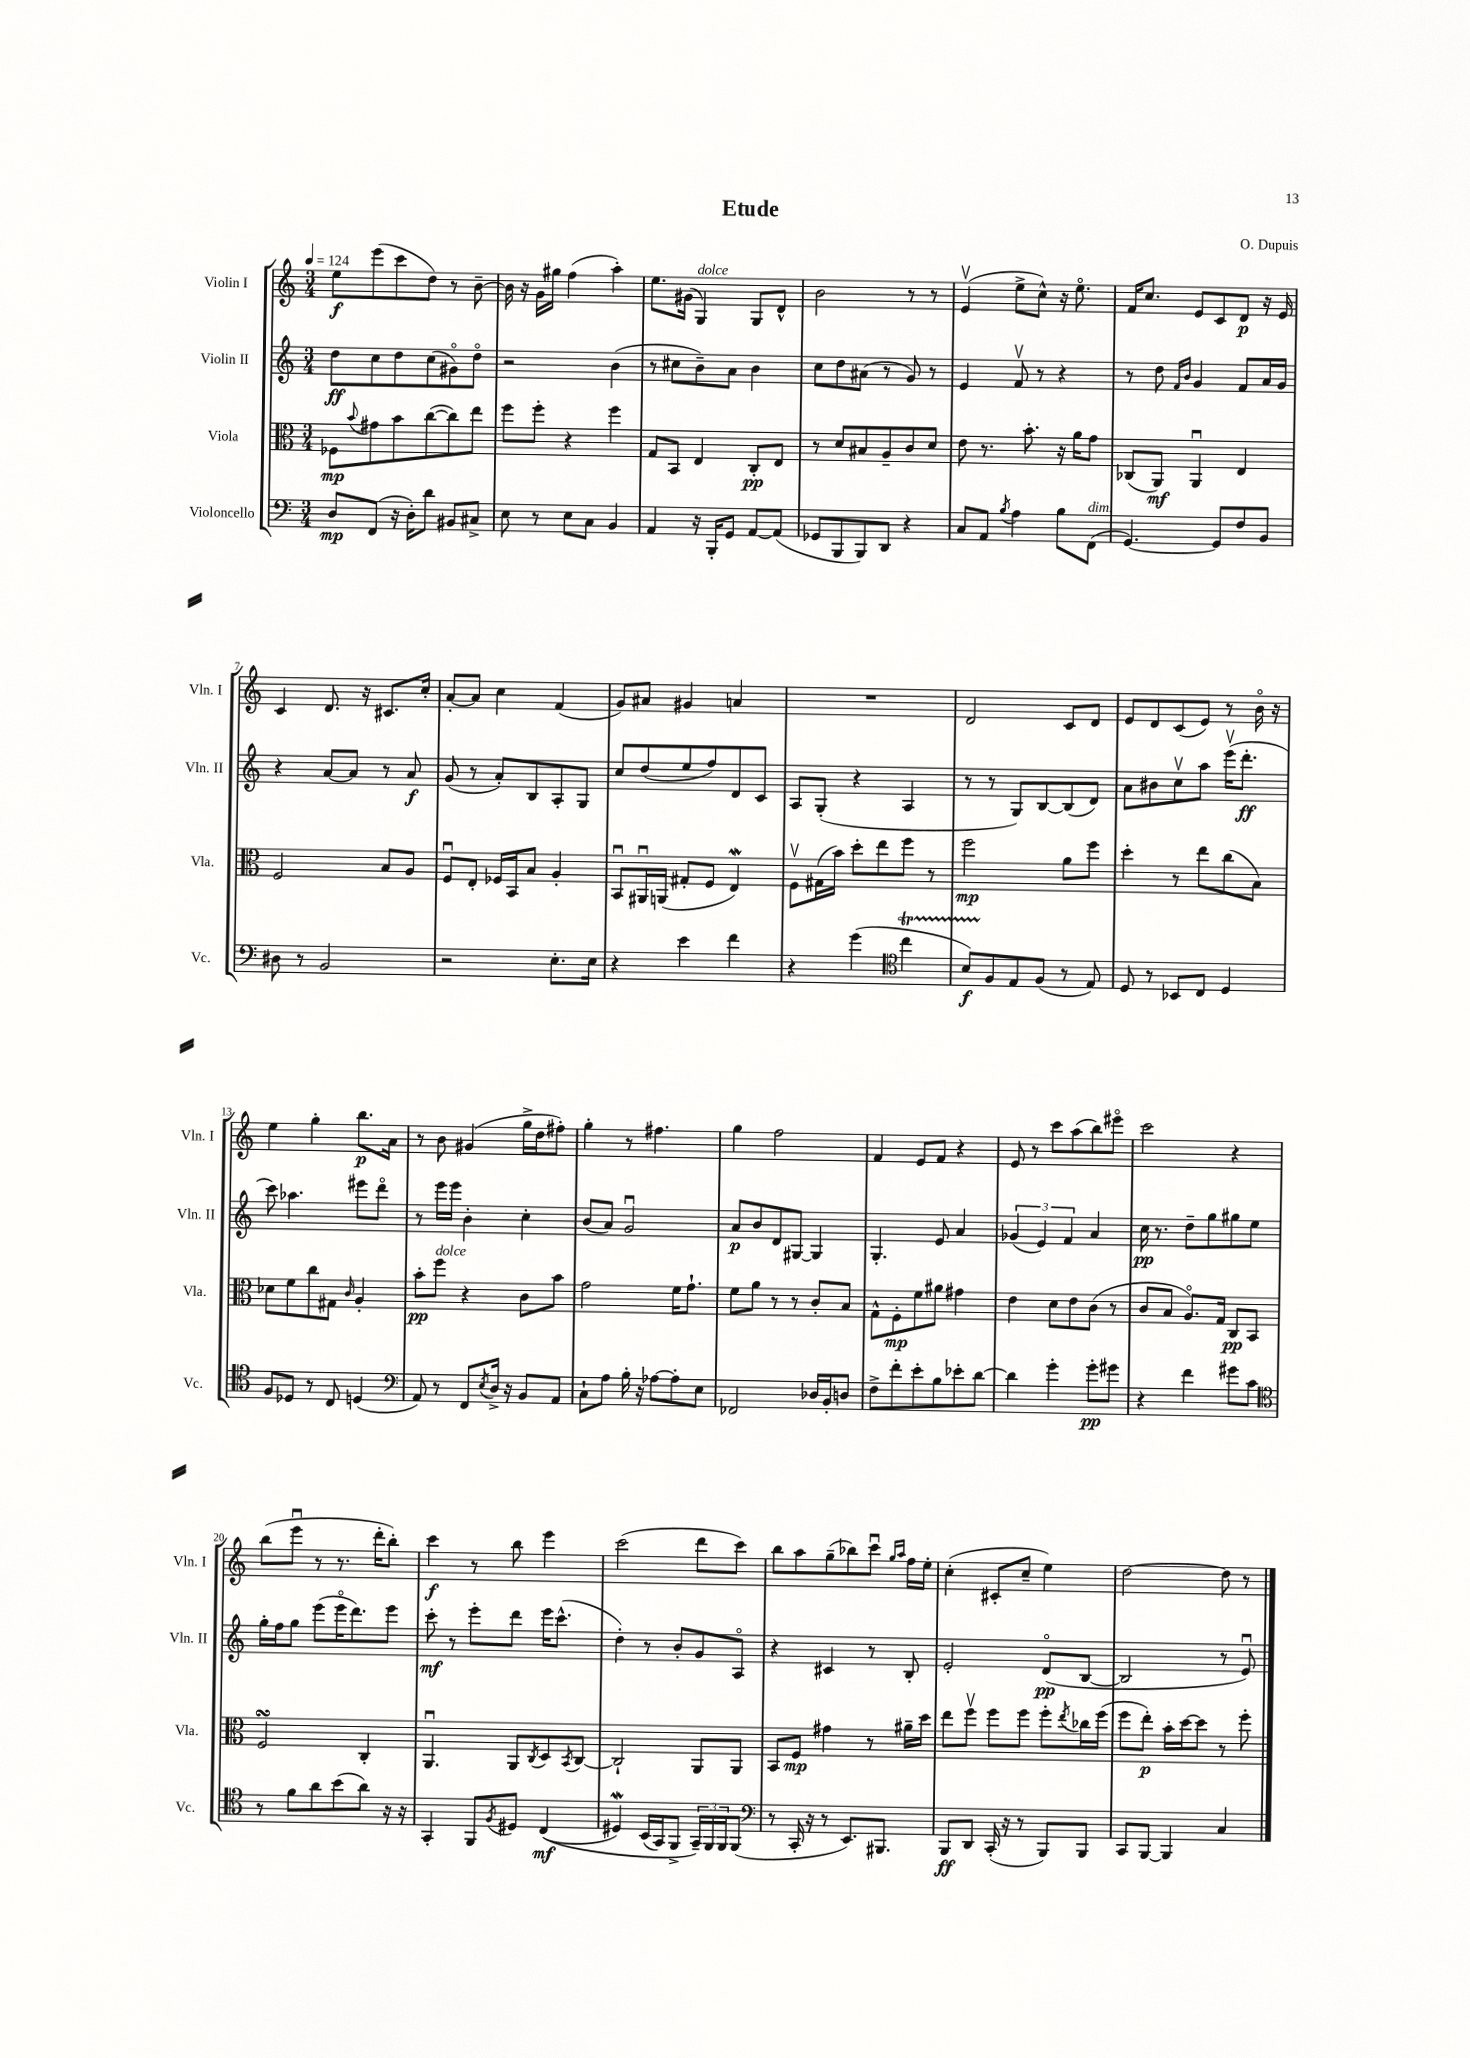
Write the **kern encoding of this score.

**kern	**dynam	**kern	**dynam	**kern	**dynam	**kern	**dynam
*part4	*part4	*part3	*part3	*part2	*part2	*part1	*part1
*staff4	*staff4	*staff3	*staff3	*staff2	*staff2	*staff1	*staff1
*I"Violoncello	*	*I"Viola	*	*I"Violin II	*	*I"Violin I	*
*I'Vc.	*	*I'Vla.	*	*I'Vln. II	*	*I'Vln. I	*
*clefF4	*	*clefC3	*	*clefG2	*	*clefG2	*
*k[]	*	*k[]	*	*k[]	*	*k[]	*
*M3/4	*	*M3/4	*	*M3/4	*	*M3/4	*
*MM124	*	*MM124	*	*MM124	*	*MM124	*
=1	=1	=1	=1	=1	=1	=1	=1
8D/L	mp	8F-X\L	mp	8dd\L	ff	8ee\L	f
.	.	8qqb/	.	.	.	.	.
(8FF/J	.	8g#X\	.	8cc\	.	(8eee\	.
16r	.	8b\	.	8dd\	.	8ccc\	.
16D'\KL)	.	.	.	.	.	.	.
8d\J	.	([8cc\	.	(8cc\	.	8dd\J)	.
8BB#X/L	.	8cc\])	.	8g#X\)	.	8r	.
8C#X^/J	.	8ee\J	.	8dd\J	.	[8b~\	.
=2	=2	=2	=2	=2	=2	=2	=2
8E\	.	8ff\L	.	2r	.	16b\]	.
.	.	.	.	.	.	16r	.
8r	.	8ff'\J	.	.	.	16g\LL	.
.	.	.	.	.	.	16gg#X\JJ	.
8E\L	.	4r	.	.	.	(4ff\	.
8C\J	.	.	.	.	.	.	.
4BB/	.	4ff\	.	(4b\	.	4aa'\)	.
=3	=3	=3	=3	=3	=3	=3	=3
4AA/	.	8G/L	.	8r	.	8.ee\L	.
.	.	8BB/J	.	8cc#X\L	.	.	.
.	.	.	.	.	.	(16g#X\Jk	.
!	!	!	!	!	!	!LO:TX:a:i:t=dolce	!
16r	.	4E/	.	8b~\)	.	4G/)	.
16BBB'/KL	.	.	.	.	.	.	.
8GG/J	.	.	.	8a\J	.	.	.
[8AA/L	.	8C'/L	pp	4b\	.	8G/L	.
(8AA/J]	.	8E/J	.	.	.	8d^^/J	.
=4	=4	=4	=4	=4	=4	=4	=4
8GG-X/L	.	8r	.	8cc\L	.	2b\	.
8BBB/	.	8d/L	.	8dd\	.	.	.
8BBB/)	.	8B#X/	.	(8a#X\J	.	.	.
8DD/J	.	8A~/	.	8r	.	.	.
4r	.	8c/	.	8g/)	.	8r	.
.	.	8d/J	.	8r	.	8r	.
=5	=5	=5	=5	=5	=5	=5	=5
8C/L	.	8e\	.	4e/	.	(4ev/	.
8AA/J	.	8.r	.	.	.	.	.
8qB/	.	.	.	.	.	.	.
4A\	.	.	.	8fv/	.	8ee^\L	.
.	.	8.b'\	.	.	.	.	.
.	.	.	.	8r	.	8cc^^\J)	.
8B\L	.	16r	.	4r	.	16r	.
.	.	16a\KL	.	.	.	8.ee\	.
!LO:TX:a:i:t=dim.	!	!	!	!	!	!	!
(8FF\J	.	8g\J	.	.	.	.	.
=6	=6	=6	=6	=6	=6	=6	=6
[4.GG/)	.	(8C-X/L	.	8r	.	16f/KL	.
.	.	.	.	.	.	8.cc/J	.
.	.	8AA/J)	mf	8dd\	.	.	.
.	.	.	.	16qqf/LL	.	.	.
.	.	.	.	16qqb/JJ	.	.	.
.	.	4AAu/	.	4g/	.	8e/L	.
8GG/L]	.	.	.	.	.	8c/	.
8F/	.	4E/	.	8f/L	.	8d/J	p
8BB/J	.	.	.	16a/L	.	16r	.
.	.	.	.	16g/JJ	.	16e/	.
!!LO:LB:g=z
=7	=7	=7	=7	=7	=7	=7	=7
8D#X\	.	2F/	.	4r	.	4c/	.
8r	.	.	.	.	.	.	.
2BB/	.	.	.	[8a/L	.	8.d/	.
.	.	.	.	8a/J]	.	.	.
.	.	.	.	.	.	16r	.
.	.	8B/L	.	8r	.	8.c#X/L	.
.	.	8A/J	.	8a/	f	.	.
.	.	.	.	.	.	16cc'/Jk	.
=8	=8	=8	=8	=8	=8	=8	=8
2r	.	8Fu/L	.	(8g/	.	[8a'/L	.
.	.	8E'/J	.	8r	.	8a/J]	.
.	.	16F-X/LL	.	8a'/L)	.	4cc\	.
.	.	16BB/J	.	.	.	.	.
.	.	8B/J	.	8B/	.	.	.
8.E'\L	.	4A'/	.	8A'/	.	(4f/	.
.	.	.	.	8G/J	.	.	.
16E\Jk	.	.	.	.	.	.	.
=9	=9	=9	=9	=9	=9	=9	=9
4r	.	8BBu/L	.	8cc/L	.	8g/L)	.
.	.	16AA#Xu/L	.	(8dd/	.	8a#X/J	.
.	.	(16AAn/JJ	.	.	.	.	.
4e\	.	8G#X'/L	.	8ee/	.	4g#X/	.
.	.	8F/J	.	8ff/)	.	.	.
4f\	.	4EW/)	.	8d/	.	4an/	.
.	.	.	.	8c/J	.	.	.
=10	=10	=10	=10	=10	=10	=10	=10
4r	.	8Fv\L	.	8A/L	.	2.r	.
.	.	(16G#X\L	.	(8G'/J	.	.	.
.	.	16b\JJ)	.	.	.	.	.
(4g\	.	8dd'\L	.	4r	.	.	.
.	.	8ee\	.	.	.	.	.
*clefC4	*	*	*	*	*	*	*
4ccT\	.	8ff\J	.	4A/	.	.	.
.	.	8r	.	.	.	.	.
=11	=11	=11	=11	=11	=11	=11	=11
8BTTT/L)	f	2ff\	mp	8r	.	2d/	.
8F/	.	.	.	8r	.	.	.
8E/	.	.	.	8G/L)	.	.	.
(8F/J	.	.	.	[8B/	.	.	.
8r	.	8a\L	.	(8B/]	.	8c/L	.
8E/)	.	8ff\J	.	8d/J)	.	8d/J	.
=12	=12	=12	=12	=12	=12	=12	=12
8D/	.	4dd'\	.	8a\L	.	8e/L	.
8r	.	.	.	8b#X\	.	8d/	.
8BB-X/L	.	8r	.	8ccv\	.	(8c/	.
8C/J	.	8ee\L	.	8aa\J	.	8e/J)	.
4D/	.	(8cc\	.	(16eeev\KL	.	8r	.
.	.	.	.	8.ddd'\J	ff	.	.
.	.	8B\J)	.	.	.	16b\	.
.	.	.	.	.	.	16r	.
!!LO:LB:g=z
=13	=13	=13	=13	=13	=13	=13	=13
8F/L	.	8d-X\L	.	8ccc\)	.	4ee\	.
8D-X/J	.	8f\	.	4.aa-X\	.	.	.
8r	.	8cc\	.	.	.	4gg'\	.
8C/	.	8G#X\J	.	.	.	.	.
.	.	16qqc/	.	.	.	.	.
(4Dn/	.	4A'/	.	8eee#X\L	.	8.bb\L	p
.	.	.	.	8ddd\J	.	.	.
.	.	.	.	.	.	16a\Jk	.
=14	=14	=14	=14	=14	=14	=14	=14
*clefF4	*	*	*	*	*	*	*
8AA/)	.	8b'\L	pp	8r	.	8r	.
!	!	!LO:TX:a:i:t=dolce	!	!	!	!	!
8r	.	8ff\J	.	16eee\LL	.	8b\	.
.	.	.	.	16eee\JJ	.	.	.
8FF/L	.	4r	.	4b'\	.	(4g#X/	.
8qE/	.	.	.	.	.	.	.
16D^/Jk	.	.	.	.	.	.	.
16r	.	.	.	.	.	.	.
8BB/L	.	8c\L	.	4cc'\	.	16gg^\LL	.
.	.	.	.	.	.	16dd\J	.
8AA/J	.	8b\J	.	.	.	8ff#X'\J)	.
=15	=15	=15	=15	=15	=15	=15	=15
8C`\L	.	2g\	.	(8b/L	.	4gg'\	.
8A\J	.	.	.	8a/J)	.	.	.
16B'\	.	.	.	2gu/	.	8r	.
16r	.	.	.	.	.	.	.
[8A-X\L	.	.	.	.	.	4.ff#X\	.
8A-'\]	.	16f\KL	.	.	.	.	.
.	.	8.g`\J	.	.	.	.	.
8E\J	.	.	.	.	.	.	.
=16	=16	=16	=16	=16	=16	=16	=16
2FF-X/	.	8f\L	.	8a/L	p	4gg\	.
.	.	8a\J	.	8b/	.	.	.
.	.	8r	.	8d/	.	2ff\	.
.	.	8r	.	[8G#X/J	.	.	.
16D-X/LL	.	8c'/L	.	4G#/]	.	.	.
16BB'/J	.	.	.	.	.	.	.
8Dn/J	.	8B/J	.	.	.	.	.
=17	=17	=17	=17	=17	=17	=17	=17
8F^\L	.	8G^^\L	.	4.G'/	.	4f/	.
8f'\	.	8F'\	mp	.	.	.	.
8e'\	.	8f\	.	.	.	8e/L	.
8B\	.	8a#X\J	.	8e/	.	8f/J	.
8e-X'\	.	4g#X\	.	4a/	.	4r	.
[8d\J	.	.	.	.	.	.	.
=18	=18	=18	=18	=18	=18	=18	=18
4d\]	.	4e\	.	(6g-X/	.	8e/	.
.	.	.	.	.	.	8r	.
.	.	.	.	6e/)	.	.	.
4g'\	.	8d\L	.	.	.	8ccc\L	.
.	.	.	.	6f/	.	.	.
.	.	8e\	.	.	.	(8aa\	.
8g'\L	pp	(8c\J	.	4a/	.	8bb\)	.
8g#X\J	.	8r	.	.	.	8eee#X\J	.
=19	=19	=19	=19	=19	=19	=19	=19
4r	.	8c/L	.	16cc\	pp	2ccc\	.
.	.	.	.	8.r	.	.	.
.	.	8B/J	.	.	.	.	.
4f\	.	8.A/L)	.	8dd~\L	.	.	.
.	.	.	.	8gg\	.	.	.
.	.	16G/Jk	.	.	.	.	.
8g#X\L	.	8C/L	pp	8gg#X\	.	4r	.
8c\J	.	8BB/J	.	8ee\J	.	.	.
!!LO:LB:g=z
=20	=20	=20	=20	=20	=20	=20	=20
*clefC4	*	*	*	*	*	*	*
8r	.	2FsSSs/	.	16gg'\LL	.	(8bb\L	.
.	.	.	.	16ff\J	.	.	.
8f\L	.	.	.	8gg\J	.	8eeeu\J	.
8a\	.	.	.	(8eee\L	.	8r	.
(8b\	.	.	.	16eee\K	.	8.r	.
.	.	.	.	8.ddd\)	.	.	.
8a\J)	.	4C'/	.	.	.	.	.
.	.	.	.	.	.	16ddd'\KL	.
16r	.	.	.	8eee\J	.	8bb'\J)	.
16r	.	.	.	.	.	.	.
=21	=21	=21	=21	=21	=21	=21	=21
4GG'/	.	4.AAu/	.	8ccc'\	mf	4ccc\	f
.	.	.	.	8r	.	.	.
8FF/L	.	.	.	8eee'\L	.	8r	.
8qF/	.	.	.	.	.	.	.
8D#X/J	.	8AA/L	.	8ddd\J	.	8bb\	.
.	.	8qC/	.	.	.	.	.
((4C/	mf	8D/	.	16eee\KL	.	4eee\	.
.	.	.	.	(8.ccc^^\J	.	.	.
.	.	8qBB/	.	.	.	.	.
.	.	[8C/J	.	.	.	.	.
=22	=22	=22	=22	=22	=22	=22	=22
4D#XW/)	.	2C`/]	.	4dd'\)	.	(2ccc\	.
(16BB/LL	.	.	.	8r	.	.	.
16GG/J)	.	.	.	.	.	.	.
8FF^/J	.	.	.	8b'/L	.	.	.
24GG~/LL)	.	8AA/L	.	8g/	.	8ddd\L	.
24FF/	.	.	.	.	.	.	.
24FF/J	.	.	.	.	.	.	.
(8FF/J	.	8AA/J	.	8A/J	.	8ccc\J)	.
=23	=23	=23	=23	=23	=23	=23	=23
*clefF4	*	*	*	*	*	*	*
8r	.	8BB/L	.	4r	.	8bb\L	.
16CC'/	.	8F/J	mp	.	.	8aa\	.
16r	.	.	.	.	.	.	.
8r	.	4g#X\	.	4c#X/	.	(8gg~\	.
8.EE/L)	.	.	.	.	.	8bb-X\)	.
.	.	8r	.	8r	.	8cccu\J	.
8.BBB#X/J	.	.	.	.	.	.	.
.	.	.	.	.	.	16qqgg/LL	.
.	.	.	.	.	.	16qqaa/JJ	.
.	.	16a#X~\LL	.	8B'/	.	16ff\LL	.
.	.	16dd\JJ	.	.	.	16ee'\JJ	.
=24	=24	=24	=24	=24	=24	=24	=24
8BBB/L	ff	8ee\L	.	2e'/	.	(4cc'\	.
8DD/J	.	8ffv\J	.	.	.	.	.
(16CC'/	.	8ff\L	.	.	.	8c#X'/L	.
16r	.	.	.	.	.	.	.
8r	.	8ff\J	.	.	.	8cc~/J	.
8BBB/L)	.	8ff'\L	.	(8d/L	pp	4ee\)	.
.	.	8qee/	.	.	.	.	.
8BBB/J	.	16cc-X\L	.	[8B/J	.	.	.
.	.	(16ff\JJ	.	.	.	.	.
=25	=25	=25	=25	=25	=25	=25	=25
8CC/L	.	8ff\L	.	2B/]	.	[2dd\	.
[8BBB/J	.	8ee'\J)	p	.	.	.	.
4BBB/]	.	16b'\LL	.	.	.	.	.
.	.	[16dd\J	.	.	.	.	.
.	.	8dd\J]	.	.	.	.	.
4C/	.	8r	.	8r	.	8dd\]	.
.	.	8ff'\	.	8eu/)	.	8r	.
==	==	==	==	==	==	==	==
*-	*-	*-	*-	*-	*-	*-	*-
